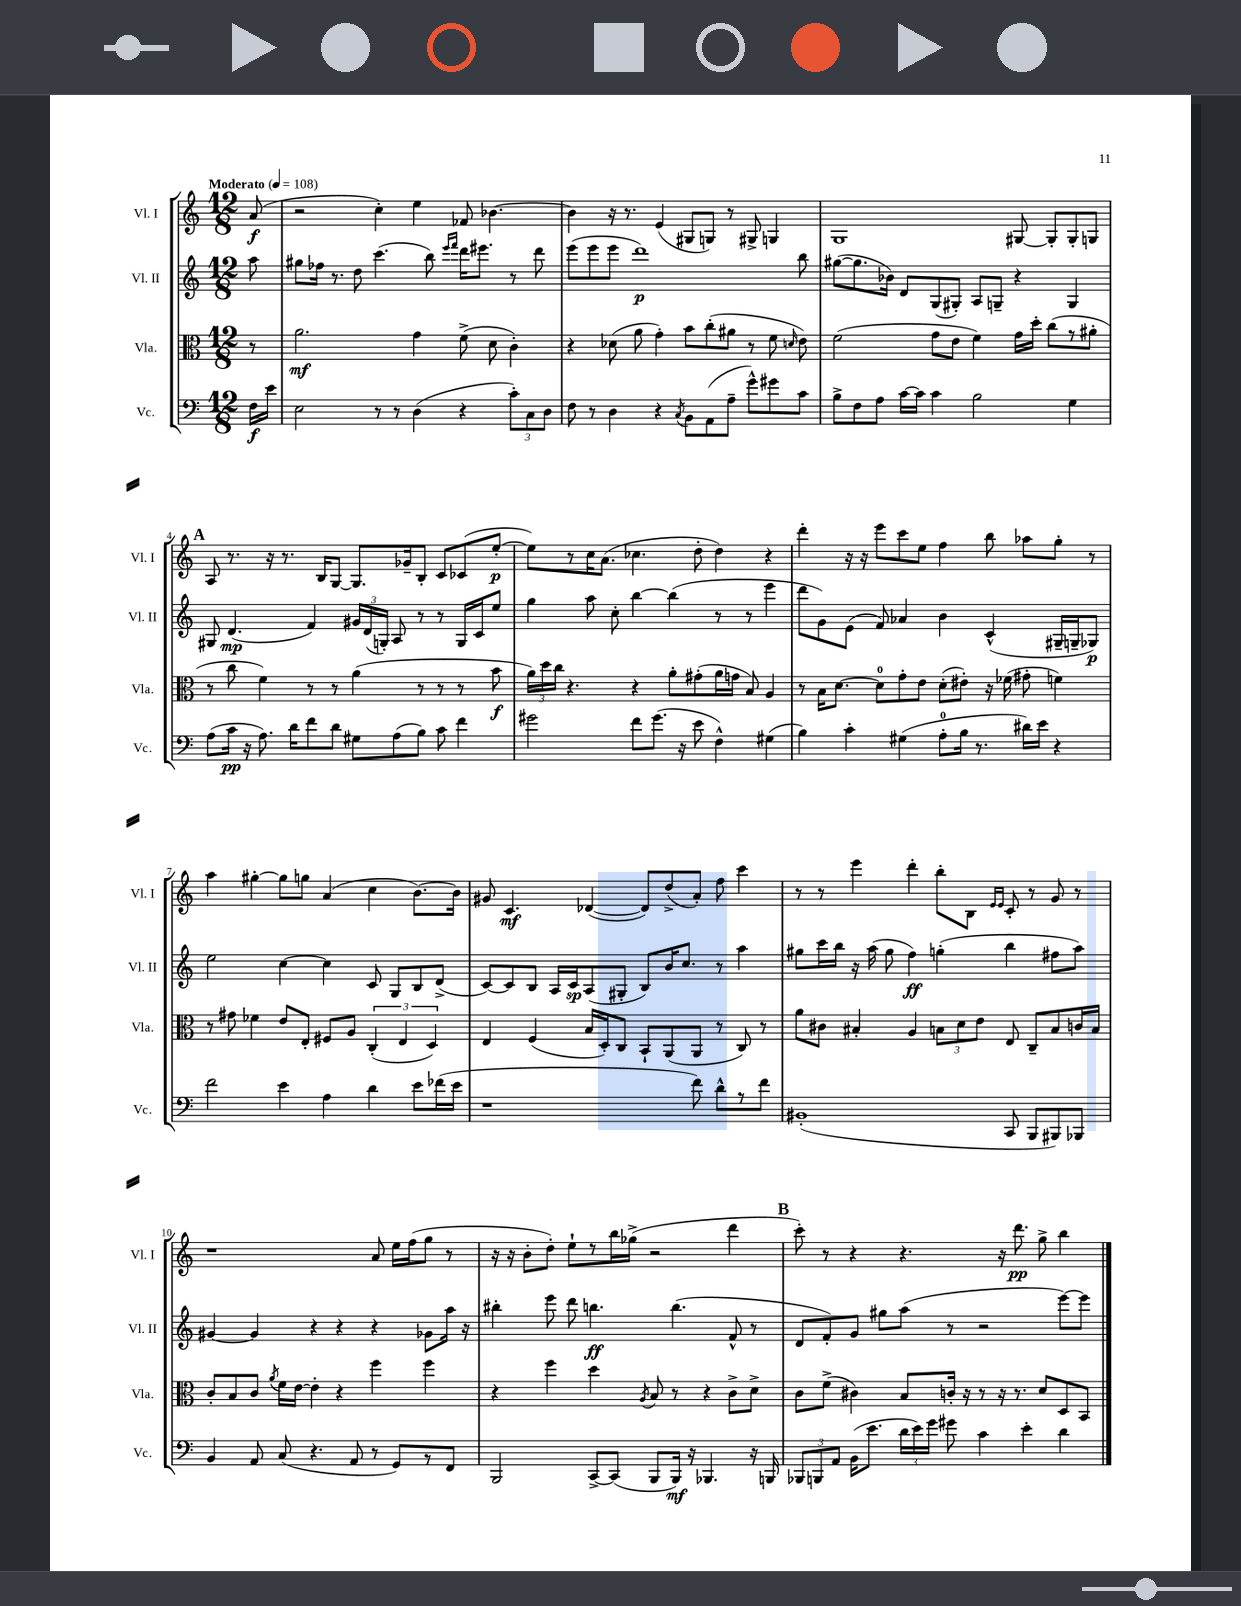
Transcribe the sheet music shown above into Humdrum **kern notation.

**kern	**dynam	**kern	**dynam	**kern	**dynam	**kern	**dynam
*part4	*part4	*part3	*part3	*part2	*part2	*part1	*part1
*staff4	*staff4	*staff3	*staff3	*staff2	*staff2	*staff1	*staff1
*I"Vc.	*	*I"Vla.	*	*I"Vl. II	*	*I"Vl. I	*
*I'Vc.	*	*I'Vla.	*	*I'Vl. II	*	*I'Vl. I	*
*clefF4	*	*clefC3	*	*clefG2	*	*clefG2	*
*k[]	*	*k[]	*	*k[]	*	*k[]	*
*M12/8	*	*M12/8	*	*M12/8	*	*M12/8	*
*MM108	*	*MM108	*	*MM108	*	*MM108	*
=	=	=	=	=	=	=	=
!	!	!	!	!	!	!LO:TX:a:B:t=Moderato	!
16F\LL	f	8r	.	8aa\	.	(8a/	f
16e\JJ	.	.	.	.	.	.	.
=1	=1	=1	=1	=1	=1	=1	=1
2E\	.	2.a\	mf	8gg#X\L	.	2r	.
.	.	.	.	16ff-X\Jk	.	.	.
.	.	.	.	8.r	.	.	.
.	.	.	.	8dd\	.	.	.
8r	.	.	.	(4.ccc\	.	4cc'\)	.
8r	.	.	.	.	.	.	.
(4D\	.	4g\	.	.	.	4ee\	.
.	.	.	.	8bb\)	.	.	.
.	.	.	.	16qqeee/LL	.	.	.
.	.	.	.	16qqfff/JJ	.	.	.
4r	.	(8f^\	.	16ddd\KL	.	8f-X/	.
.	.	.	.	8.eee#X\J	.	.	.
.	.	8d\	.	.	.	[4.b-X\	.
12c'\L)	.	4c'\)	.	8r	.	.	.
12C\	.	.	.	.	.	.	.
.	.	.	.	8ddd\	.	.	.
12D\J	.	.	.	.	.	.	.
=2	=2	=2	=2	=2	=2	=2	=2
8F\	.	4r	.	(8eee\L	.	4b-\]	.
8r	.	.	.	8eee\	.	.	.
4D\	.	(8d-X\	.	8eee\J	.	16r	.
.	.	.	.	.	.	8.r	.
.	.	8a\	.	1ddd)	p	.	.
4r	.	4g'\)	.	.	.	(4e/	.
8qC/	.	.	.	.	.	.	.
8BB\L	.	8b\L	.	.	.	8G#X/L	.
(8AA\	.	(8cc'\	.	.	.	8Gn/J)	.
8A~\J	.	8a#X\J	.	.	.	8r	.
8g^^\L)	.	8r	.	.	.	8G#X^/	.
8g#X\	.	8f\	.	.	.	4Gn/	.
.	.	16qqdn/	.	.	.	.	.
8c\J	.	8e\)	.	8bb\	.	.	.
=3	=3	=3	=3	=3	=3	=3	=3
8B^\L	.	(2f\	.	([8gg#X\L	.	1G	.
8F\	.	.	.	8.gg#\]	.	.	.
8A\J	.	.	.	.	.	.	.
.	.	.	.	16b-X\Jk)	.	.	.
[16c\LL	.	.	.	8d/L	.	.	.
16c\JJ]	.	.	.	.	.	.	.
4c\	.	8g\L	.	(8G/	.	.	.
.	.	8e\J	.	8G#X'/J)	.	.	.
2B\	.	4f\)	.	8A/L	.	.	.
.	.	.	.	8Gn~/J	.	.	.
.	.	16g\LL	.	4r	.	[8G#X/	.
.	.	16dd'\JJ	.	.	.	.	.
.	.	(8cc\L	.	.	.	8G#'/L]	.
4G\	.	8r	.	4G/	.	8G#'/	.
.	.	8a#X'\J	.	.	.	8Gn/J	.
!!LO:LB:g=z
!!LO:REH:place=s1:t=A
=4	=4	=4	=4	=4	=4	=4	=4
(8A\L	.	8r	.	8G#X/	.	8A/	.
16c\Jk	pp	8cc\	.	(4.d/	mp	8.r	.
16r	.	.	.	.	.	.	.
8.A\)	.	4f\)	.	.	.	.	.
.	.	.	.	.	.	16r	.
.	.	.	.	.	.	8.r	.
16d\KL	.	.	.	.	.	.	.
8f\	.	8r	.	4f/)	.	.	.
.	.	.	.	.	.	16B/KL	.
8d\J	.	8r	.	.	.	[8G/J	.
8G#X\L	.	(4a\	.	24g#X/LL	.	8.G/L]	.
.	.	.	.	(24d/	.	.	.
.	.	.	.	24Gn'/JJ)	.	.	.
(8A\	.	.	.	8A/	.	.	.
.	.	.	.	.	.	16g-X~/k	.
8B\J)	.	8r	.	8r	.	8B'/J	.
8c\	.	8r	.	8r	.	8c/L	.
4f\	.	8r	.	16G/LL	.	(8c-X/	.
.	.	.	.	16c/J	.	.	.
.	.	8b\	f	8ee/J	.	[8ee'/J	p
=5	=5	=5	=5	=5	=5	=5	=5
2g#X\	.	24a\LL)	.	4gg\	.	8ee\L])	.
.	.	24dd\	.	.	.	.	.
.	.	24cc\JJ	.	.	.	.	.
.	.	4.r	.	.	.	8r	.
.	.	.	.	8aa\	.	16cc\K	.
.	.	.	.	.	.	(8.a\J	.
.	.	.	.	8cc'\	.	.	.
8f\L	.	4r	.	[4bb\	.	4.cc-X\	.
(8.g#\J	.	.	.	.	.	.	.
.	.	8a'\L	.	(4bb\]	.	.	.
16r	.	.	.	.	.	.	.
8e\	.	(8g#X'\	.	.	.	8dd'\	.
4F^^\)	.	16a\L	.	8r	.	4dd\)	.
.	.	16gn\JJ	.	.	.	.	.
.	.	8B/)	.	8r	.	.	.
(4G#X\	.	4A/	.	4eee\	.	4r	.
=6	=6	=6	=6	=6	=6	=6	=6
4B\)	.	8r	.	8ddd\L	.	4ddd'\	.
.	.	16B\KL	.	8g\)	.	.	.
.	.	[8.d\J	.	.	.	.	.
4c'\	.	.	.	(8e\J	.	16r	.
.	.	.	.	.	.	16r	.
.	.	8d\L]	.	8f/)	.	8eee\L	.
(4G#X\	.	8g'\	.	4a-X/	.	8ccc\	.
.	.	8e\J	.	.	.	8ee\J	.
8A'\L	.	(8d'\L	.	4b\	.	4ff\	.
16B\Jk	.	8e#X'\J)	.	.	.	.	.
8.r	.	.	.	.	.	.	.
.	.	16r	.	(4c^^/	.	8bb\	.
.	.	(16f-X\	.	.	.	.	.
16d#X\LL)	.	8g#X'\	.	.	.	8aa-X\L	.
16e\JJ	.	.	.	.	.	.	.
4r	.	4fn\)	.	16G#X~/LL	.	8gg'\J	.
.	.	.	.	16Gn~/J	.	.	.
.	.	.	.	8G-X/J)	p	8r	.
!!LO:LB:g=z
=7	=7	=7	=7	=7	=7	=7	=7
2f\	.	8r	.	2ee\	.	4aa\	.
.	.	8g#X\	.	.	.	.	.
.	.	4f-X\	.	.	.	[4gg#X'\	.
4e\	.	8e/L	.	[4cc\	.	8gg#\L]	.
.	.	8E'/J	.	.	.	8ggn\J	.
4A\	.	8F#X/L	.	4cc\]	.	(4a/	.
.	.	8A/J	.	.	.	.	.
4d\	.	(6C'/	.	8c/	.	4cc\	.
.	.	.	.	8G/L	.	.	.
.	.	6E/	.	.	.	.	.
8e\L	.	.	.	8B/	.	[8.b\L)	.
.	.	6D/)	.	.	.	.	.
(16f-X\L	.	.	.	(8d^/J	.	.	.
16e\JJ	.	.	.	.	.	16b\Jk]	.
=8	=8	=8	=8	=8	=8	=8	=8
1r	.	4E/	.	[8c/L)	.	8g#X/	.
.	.	.	.	8c/]	.	4.c/	mf
.	.	(4F/	.	8B/J	.	.	.
.	.	.	.	16A/LL	.	.	.
.	.	.	.	16c/J	sp	.	.
.	.	16B/LL	.	(8A/	.	([4d-X/	.
.	.	16D'/J)	.	.	.	.	.
.	.	8C/J	.	8G#X'/J	.	.	.
.	.	8BB`/L	.	8B/L)	.	8d-/L])	.
.	.	(8AA/	.	16b/K	.	(8dd^/	.
.	.	.	.	8.cc/J	.	.	.
8f\)	.	8AA/J	.	.	.	8a'/J)	.
8d^^\L	.	8r	.	8r	.	8ff\	.
8r	.	8C/)	.	4aa\	.	4ccc\	.
8f\J	.	8r	.	.	.	.	.
=9	=9	=9	=9	=9	=9	=9	=9
(1BB#X'	.	8a\L	.	8gg#X\L	.	8r	.
.	.	8c#X\J	.	16ccc\L	.	8r	.
.	.	.	.	16bb\JJ	.	.	.
.	.	4B#X'/	.	16r	.	4eee\	.
.	.	.	.	(16aa\	.	.	.
.	.	.	.	8gg#\	.	.	.
.	.	4A/	.	4ff\)	ff	4ddd'\	.
.	.	12Bn\L	.	(4ggn'\	.	8bb'\L	.
.	.	12d\	.	.	.	.	.
.	.	.	.	.	.	8B\J	.
.	.	12e\J	.	.	.	.	.
.	.	.	.	.	.	16qqe/LL	.
.	.	.	.	.	.	16qqe/JJ	.
8CC/	.	8E/	.	4bb\	.	8c'/	.
8BBB/L	.	8C~/L	.	.	.	8r	.
8BBB#X/)	.	8B/	.	8ff#X\L	.	8g/	.
8BBB-X/J	.	16cn/L	.	8aa\J)	.	8r	.
.	.	16B/JJ	.	.	.	.	.
!!LO:LB:g=z
=10	=10	=10	=10	=10	=10	=10	=10
4BB/	.	8c'/L	.	[4g#X/	.	1r	.
.	.	8B/	.	.	.	.	.
8AA/	.	8c/J	.	4g#/]	.	.	.
.	.	8qa/	.	.	.	.	.
(8C/	.	16f\LL	.	.	.	.	.
.	.	[16e\JJ	.	.	.	.	.
4.r	.	4e'\]	.	4r	.	.	.
.	.	4r	.	4r	.	.	.
8AA/	.	.	.	.	.	.	.
8r	.	4ff\	.	4r	.	8a/	.
8GG/L)	.	.	.	.	.	16ee\LL	.
.	.	.	.	.	.	(16ff\J	.
8r	.	4ff\	.	8g-X\L	.	8gg\J	.
8FF/J	.	.	.	16aa\Jk	.	8r	.
.	.	.	.	16r	.	.	.
=11	=11	=11	=11	=11	=11	=11	=11
2BBB/	.	4r	.	4bb#X'\	.	16r	.
.	.	.	.	.	.	16r	.
.	.	.	.	.	.	8b'\L	.
.	.	4ff\	.	8eee\	.	8dd'\J)	.
.	.	.	.	8ddd\	.	8ee`\L	.
[8CC^/L	.	4dd\	.	4.bbn\	ff	8r	.
(8CC/J]	.	.	.	.	.	16bb\L	.
.	.	.	.	.	.	(16gg-X^\JJ	.
.	.	8qA/	.	.	.	.	.
8BBB/L	.	8B/	.	.	.	2r	.
16BBB/Jk)	mf	8r	.	(4.bb\	.	.	.
16r	.	.	.	.	.	.	.
4.BBB-X/	.	4r	.	.	.	.	.
.	.	8c^\L	.	8f^^/	.	4ddd\	.
16r	.	8d^\J	.	8r	.	.	.
16BBBn/	.	.	.	.	.	.	.
!!LO:REH:place=s1:t=B
=12	=12	=12	=12	=12	=12	=12	=12
12BBB-X/L	.	8c\L	.	8d/L	.	8ccc'\)	.
12BBBn/	.	.	.	.	.	.	.
.	.	(8f^\J	.	8f'/)	.	8r	.
12AA/J	.	.	.	.	.	.	.
(16BB\KL	.	4c#X\)	.	8g/J	.	4r	.
8.e\J	.	.	.	.	.	.	.
.	.	.	.	8gg#X\L	.	.	.
24d\LL	.	8B/L	.	(8aa\J	.	4.r	.
24e\)	.	.	.	.	.	.	.
24g\JJ	.	.	.	.	.	.	.
8g#X\	.	16cn'/Jk	.	8r	.	.	.
.	.	16r	.	.	.	.	.
4c\	.	8r	.	2r	.	.	.
.	.	16r	.	.	.	16r	.
.	.	8.r	.	.	.	8.ddd\	pp
4e'\	.	.	.	.	.	.	.
.	.	8d/L	.	.	.	8gg^\	.
4d\	.	8D/	.	[8eee\L)	.	4bb\	.
.	.	8BB/J	.	8eee\J]	.	.	.
==	==	==	==	==	==	==	==
*-	*-	*-	*-	*-	*-	*-	*-
